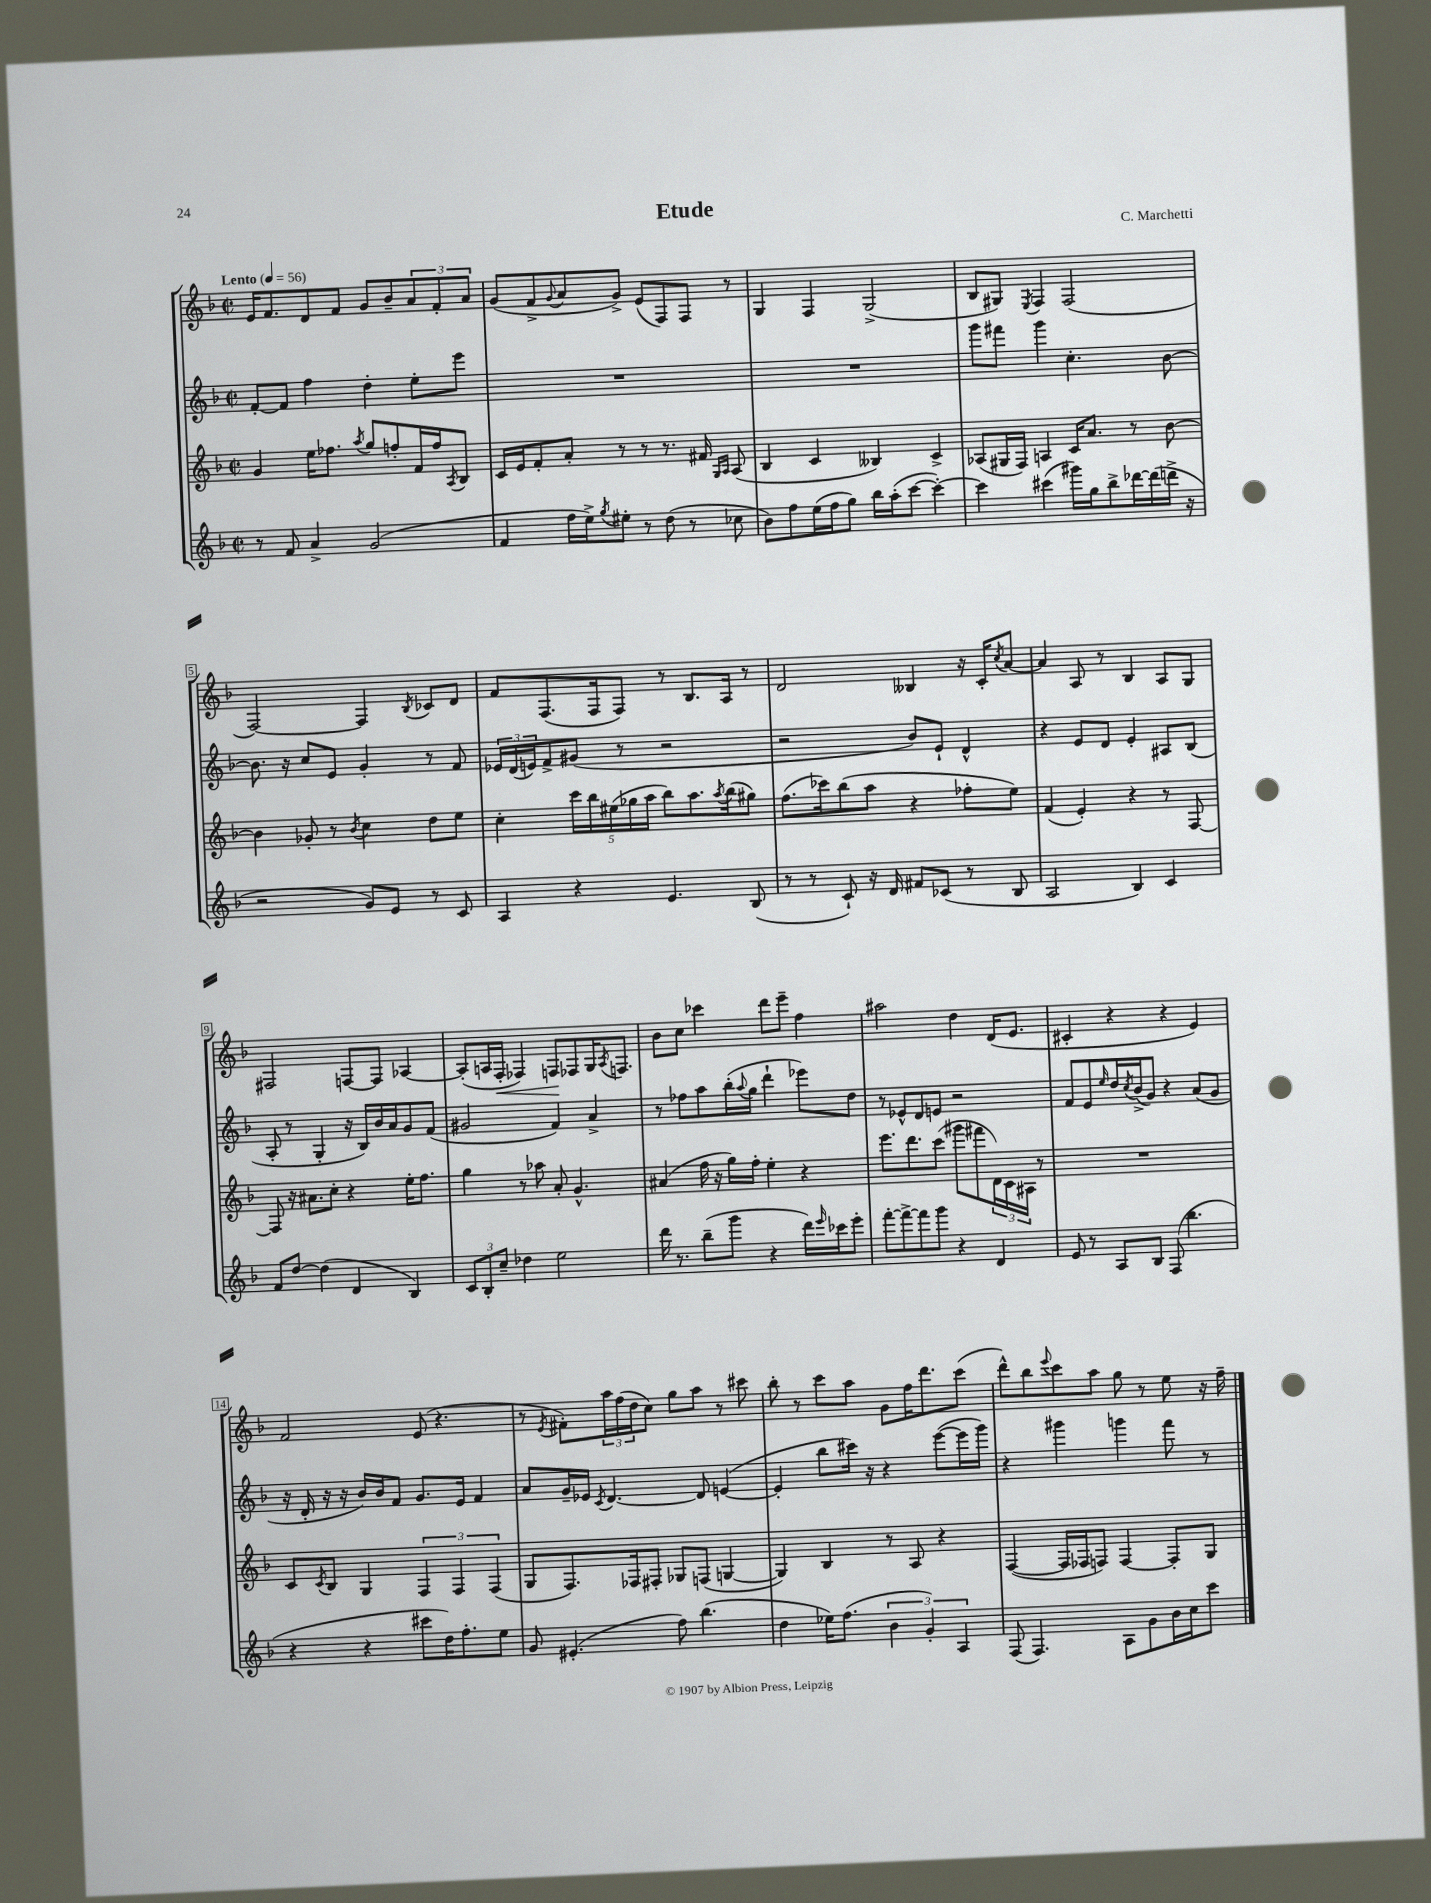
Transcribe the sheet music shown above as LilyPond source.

\header { title = "Etude" composer = "C. Marchetti" }
<<
\new StaffGroup <<
\new Staff = "s0" {
    \clef treble \key f \major \defaultTimeSignature \time 2/2 \tempo "Lento" 4 = 56
    e'16 f'8. d'8 f'8 g'8 bes'8-- \tuplet 3/2 { a'8 f'8-. a'8 } |
    g'8( f'8-> \appoggiatura { g'8 } a'8 g'8->) e'8( f8) f8 r8 |
    g4 f4 g2->( |
    bes8 gis8) \acciaccatura { e8 } f4 f2( |
    f2~) f4 \acciaccatura { bes8 } ces'8 d'8 |
    f'8 f8.( f16 f8) r8 bes8. a16 r8 |
    d'2 beses4 r16 c'16-. \acciaccatura { c''8 } a'8~ |
    a'4 a8 r8 bes4 a8 g8 |
    fis2 f8~ f8 aes4~ |
    aes8-.( a16 f16-.\< fes4) f8\! fes8 g16 \acciaccatura { a8 } f8. |
    bes'8 c''8 ces'''4 d'''8 e'''8-- f''4 |
    ais''2 d''4 d'16( e'8. |
    cis'4-. r4 r4 e'4) |
    f'2 e'8( r4. |
    r8 \acciaccatura { e'8 } fis'8-.) \tuplet 3/2 { a''16 f''16( d''16 } c''8) g''8 a''8 r8 cis'''8 |
    bes''8-. r8 c'''8 a''8 g'8 f''16 d'''8. c'''8( |
    d'''8-^) bes''8 \appoggiatura { e'''8 } c'''8 a''8 g''8 r8 e''8 r16 f''16-- \bar "|." |
}
\new Staff = "s1" {
    \clef treble \key f \major \defaultTimeSignature \time 2/2
    f'8~-. f'8 f''4 d''4-. e''8-. e'''8 |
    R1 |
    R1 |
    g'''8 fis'''8 g'''4 c''4.-. bes'8~ |
    bes'8. r16 c''8 e'8 g'4-. r8 f'8 |
    \tuplet 3/2 { ees'16 d'16( e'16) } f'8-> gis'8( r8 r2 |
    r2 bes'8) e'8-! d'4-^ |
    r4 e'8 d'8 e'4-. ais8 bes8( |
    a8-. r8 g4-. r16 bes16) bes'16 a'16 g'8 f'8( |
    gis'2 f'4) a'4-> |
    r8 fes''8 a''8 bes''16-.( \appoggiatura { a''8 } g''16 d'''4-! ees'''8) d''8 |
    r8 ees'8-^ d'8 e'8 r2 |
    f'8 e'8 \grace { e''16 } d''16 \acciaccatura { c''8 } bes'16->( g'8) r4 a'8( g'8 |
    r16 d'16-. r16 r16 bes'16) bes'16 f'8 g'8. e'16 f'4 |
    a'8 g'16-- ees'16 \acciaccatura { c'8 } d'4.~ d'8 e'4~( |
    e'4-. bes''8 cis'''16) r16 r4 e'''8~( e'''16 g'''16) |
    r4 gis'''4 g'''4 f'''8 r8 \bar "|." |
}
\new Staff = "s2" {
    \clef treble \key f \major \defaultTimeSignature \time 2/2
    g'4 e''16 fes''8. \acciaccatura { a''8 } g''8 f''8-. f'16 f''16 \acciaccatura { a8 } bes8 |
    c'16 e'16 f'8-. a'8-. r8 r8 r8. fis'16 \grace { g16 a16 } a8( |
    bes4 c'4 beses4) c'4-> |
    aes8( gis16 f16) a4 c'16 a'8. r8 bes'8~ |
    bes'4 ges'8-. r8 \acciaccatura { bes'8 } c''4 d''8 e''8 |
    c''4-. \tuplet 5/4 { c'''16 bes''16 eis''16( ges''16 a''16 } bes''8) a''8. \acciaccatura { a''8 } bes''16( gis''8) |
    f''8.( ces'''16) bes''8( a''8 r4 fes''8-. e''8) |
    f'4( e'4-.) r4 r8 f8~ |
    f8 r16 ais'8. c''8-. r4 e''16-. f''8. |
    g''4 r8 aes''8 a'8-. g'4.-^ |
    ais'4( f''16 r16 g''16) f''16-. e''4-. r4 |
    e'''8. d'''8. c'''8( gis'''8 fis'''8 \tuplet 3/2 { d'16) c'16 ais16 } r8 |
    R1 |
    c'8 \acciaccatura { c'8 } bes8 g4 \tuplet 3/2 { f4 f4 f4( } |
    g8 f8.) fes16 fis8-. ges8 f8( g4~ |
    g4) bes4 r8 a8 r4 |
    f4~( f16 fes16 f8) f4~ f8-. g8 \bar "|." |
}
\new Staff = "s3" {
    \clef treble \key f \major \defaultTimeSignature \time 2/2
    r8 f'8 a'4-> g'2( |
    f'4 f''16 e''16->) \acciaccatura { g''8 } eis''8-. r8 d''8( r8 ces''8 |
    bes'8) f''8 e''16( f''16 g''8) bes''16 a''16-.( c'''8~ c'''4~-.) |
    c'''4 cis'''4( gis'''16) g''16 bes''8-> des'''16~ des'''16( d'''16-> r16 |
    r2 g'8) e'8 r8 c'8 |
    a4 r4 e'4. bes8( |
    r8 r8 c'8-!) r16 d'16 fis'8 ces'8( r8 bes8 |
    a2 bes4) c'4 |
    f'8 d''8~ d''4( d'4 bes4) |
    \tuplet 3/2 { c'8 bes8-. c''8-- } des''4 e''2 |
    d'''16 r8. bes''8--( g'''8 r4 d'''16) \grace { e'''16 } ces'''16 e'''8-. |
    f'''8~-. f'''8~-> f'''8 g'''8 r4 d'4 |
    e'8 r8 a8 bes8 f8( bes''4. |
    r4 r4 cis'''8 d''16) f''8.-. e''8 |
    g'8 eis'4.-.( f''8) bes''4.( |
    d''4 ees''16) f''8.( \tuplet 3/2 { bes'4 g'4-.) a4 } |
    f8( f4.) a8 g'8 bes'16 c''16 c'''8 \bar "|." |
}
>>
>>
\layout { \context { \Score \override BarNumber.stencil = #(make-stencil-boxer 0.1 0.3 ly:text-interface::print) } }
